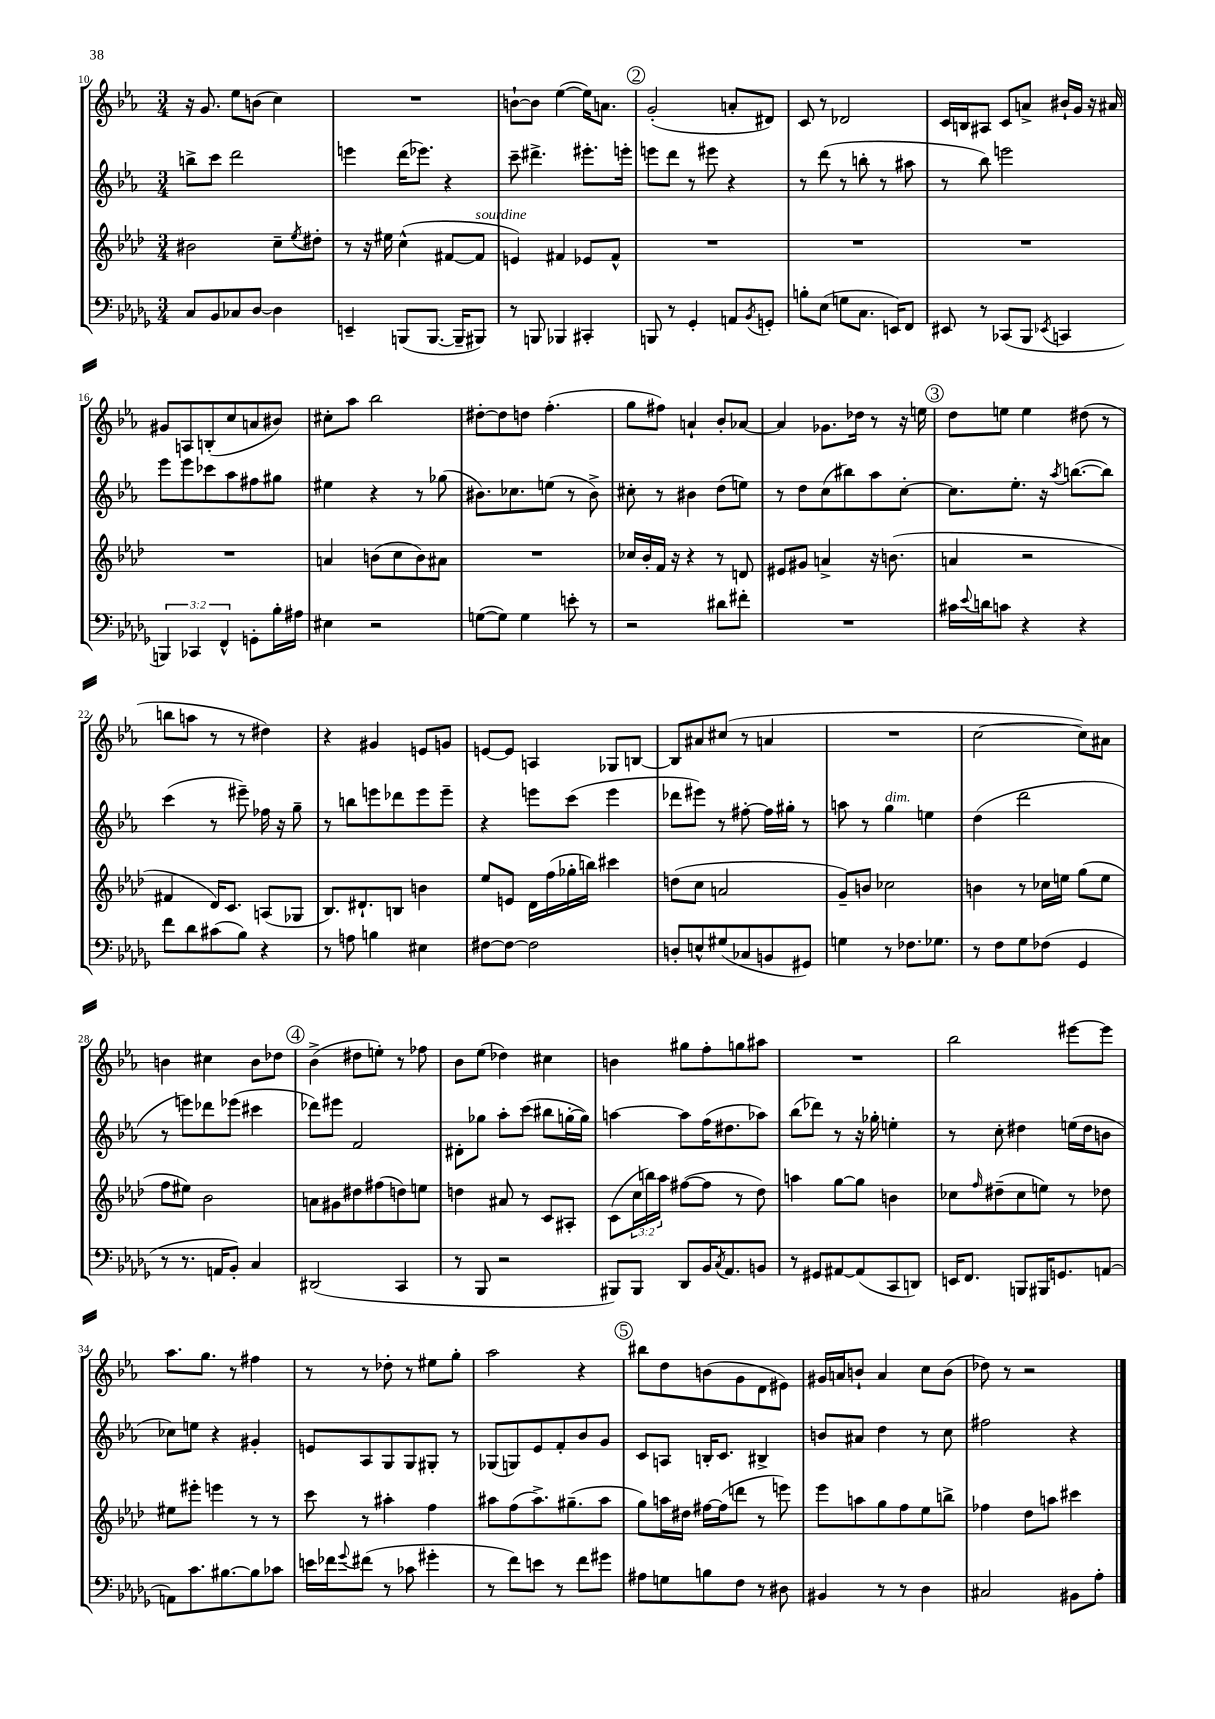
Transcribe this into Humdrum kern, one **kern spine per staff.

**kern	**kern	**kern	**kern
*staff4	*staff3	*staff2	*staff1
*clefF4	*clefG2	*clefG2	*clefG2
*k[b-e-a-d-g-]	*k[b-e-a-d-]	*k[b-e-a-]	*k[b-e-a-]
*M3/4	*M3/4	*M3/4	*M3/4
8C/L	2b#\	8bb^\L	16r
.	.	.	8.g/
8BB-/	.	8ccc\J	.
8C-/	.	2ddd\	8ee-\L
[8D-/J	.	.	(8b\J
4D-\]	8cc~\L	.	4cc\)
.	8qee-/	.	.
.	8dd#'\J	.	.
=	=	=	=
4EE~/	8r	4eee\	2.r
.	16r	.	.
.	16ee#\	.	.
(8BBB/L	(4cc^^\	(16ddd\LK	.
.	.	8.eee-\J)	.
[8.BBB/J	.	.	.
.	[8f#/L	4r	.
16BBB~/]LK	.	.	.
8BBB#/J)	8f#/]J	.	.
=	=	=	=
8r	4e/)	8ccc~\	[8b`\L
8BBB/	.	4.ddd#^\	8b\]J
4BBB-/	4f#/	.	([4ee-\
4CC#'/	8e-/L	8.eee#'\L	16ee-\]LK)
.	.	.	8.a\J
.	8f#^^/J	.	.
.	.	16eee'\Jk	.
=	=	=	=
8BBB/	2.r	8eee\L	(2g'/
8r	.	8ddd\J	.
4GG-'/	.	8r	.
.	.	8eee#\	.
8AA/L	.	4r	8a'/L
8qBB-/	.	.	.
8GG'/J	.	.	8d#/J)
=	=	=	=
8B'\L	2.r	8r	8c/
(8E-\J	.	(8ddd\	8r
8G\L	.	8r	2d-/
8.C\J	.	8bb'\	.
.	.	8r	.
16EE/LK)	.	.	.
8FF/J	.	8aa#\	.
=	=	=	=
8EE#/	2.r	8r	16c/LL
.	.	.	16B/J
8r	.	8bb-\)	8A#/J
(8CC-/L	.	2eee\	8c/L
8BBB-/J	.	.	8a^/J
8qEE-/	.	.	.
4CC/	.	.	16b#`/LL
.	.	.	16g/JJ
.	.	.	16r
.	.	.	16a#/
=	=	=	=
6BBB/)	2.r	8eee-\L	8g#/L
.	.	8eee-\	8A/
6CC-/	.	.	.
.	.	8ccc-\	(8B'/
6FF^^/	.	.	.
.	.	8aa-\	8cc/
8GG'\L	.	8ff#\	8a/
16B-'\L	.	8gg#\J	8b#/J)
16A#\JJ	.	.	.
=	=	=	=
4E#\	4a/	4ee#\	8cc#'\L
.	.	.	8aa-\J
2r	(8b\L	4r	2bb-\
.	8cc\	.	.
.	8b\)	8r	.
.	8a#\J	(8gg-\	.
=	=	=	=
([8G\L	2.r	8.b#\L)	[8dd#'\L
8G\]J)	.	.	8dd#\]
.	.	8.cc-\	.
4G\	.	.	8dd\J
.	.	(8ee\J	(4.ff'\
8e'\	.	8r	.
8r	.	8b#^\)	.
=	=	=	=
2r	16cc-/LL	8cc#'\	8gg\L
.	16b-'/	.	.
.	16f/JJ	8r	8ff#\J)
.	16r	.	.
.	4r	4b#\	4a`/
8d#\L	8r	(8dd\L	8b-'/L
8f#'\J	8d/	8ee\J)	[8a-/J
=	=	=	=
2.r	8e#/L	8r	4a-/]
.	8g#/J	8dd\L	.
.	4a^/	(8cc\	8.g-\L
.	.	8bb#\)	.
.	.	.	16dd-\Jk
.	16r	8aa-\	8r
.	(8.b\	.	.
.	.	[8cc'\J	16r
.	.	.	16ee\
=	=	=	=
16c#\LL	4a/	8.cc\]L	8dd\L
8qqe-/	.	.	.
16d\J	.	.	.
8c\J	.	.	8ee\J
.	.	8.ee-'\J	.
4r	2r	.	4ee\
.	.	16r	.
.	.	8qaa-/	.
.	.	([8.bb\L	.
4r	.	.	(8dd#\
.	.	8bb\]J)	8r
=	=	=	=
8f\L	4f#/	(4ccc\	8bb\L
8d-\	.	.	8aa\J
(8c#\	16d-/LK)	8r	8r
.	8.c/J	.	.
8B-\J)	.	8eee#~\)	8r
4r	(8A/L	16ff-\	4dd#\)
.	.	16r	.
.	8G-/J	8gg~\	.
=	=	=	=
8r	8.B-/L)	8r	4r
8A\	.	8bb\L	.
.	8.d#`/	.	.
4B\	.	8eee\	4g#/
.	8B/J	8ddd-\	.
4E#\	4b\	8eee\	8e/L
.	.	8eee~\J	8g/J
=	=	=	=
[8F#\L	8ee-/L	4r	[8e/L
8F#\_J	8e/J	.	8e/]J
2F#\]	16d-\LL	8eee\L	4A/
.	(16ff\	.	.
.	16gg-'\	(8ccc\J	.
.	16bb\JJ)	.	.
.	4ccc#\	4eee\	8G-/L
.	.	.	[8B/J
=	=	=	=
8D'/L	(8dd\L	8ddd-\L	8B/]L
8E^^/	8cc\J	8eee#\J)	8a#/
(8G#/	2a/	8r	(8cc#/J
8C-/	.	[8ff#'\	8r
8BB/	.	16ff#\]LL	4a/
.	.	16gg#'\JJ	.
8GG#/J)	.	8r	.
=	=	=	=
4G\	8g~/L)	8aa\	2.r
.	8b/J	8r	.
8r	2cc-\	4gg\	.
8.F-\L	.	.	.
.	.	4ee\	.
8.G-\J	.	.	.
=	=	=	=
8r	4b\	(4dd\	[2cc\
8F\L	.	.	.
8G-\	8r	2ddd\	.
(8F-\J	16cc-\LL	.	.
.	16ee\JJ	.	.
4GG-/	(8gg\L	.	8cc\]L)
.	8ee\J	.	8a#\J
=	=	=	=
8r	8ff\L	8r	4b\
8.r	8ee#\J)	8eee\L)	.
.	2b-\	8ddd-\	4cc#\
16AA/LK	.	.	.
8BB-'/J)	.	(8eee-\J	.
4C/	.	4ccc#\	8b\L
.	.	.	8dd-\J
=	=	=	=
(2DD#/	8a\L	8ddd-\L)	(4b-^\
.	8g#\	8eee#\J	.
.	8dd#\	2f/	8dd#\L
.	(8ff#\	.	8ee'\J)
4CC/	8dd\)	.	8r
.	8ee\J	.	8ff-\
=	=	=	=
8r	4dd\	8d#'\L	8b-\L
8BBB-/	.	8gg-\J	(8ee-\J
2r	8a#/	8aa-'\L	4dd-\)
.	8r	(8ccc\J	.
.	8c/L	8bb#\L	4cc#\
.	8A#'/J	[16gg'\L	.
.	.	16gg\]JJ)	.
=	=	=	=
8BBB#/L)	(8c\L	[4aa\	4b\
8BBB#/J	24cc\L	.	.
.	24bb\)	.	.
.	24aa-\JJ	.	.
8DD-/L	([8ff#\L	8aa\]L	8gg#\L
16BB-/K	8ff#\]J	(16ff\K	8ff'\
8qC/	.	.	.
8.AA-/	.	8.dd#\	.
.	8r	.	8gg\
8BB/J	8dd-\)	8aa-\J)	8aa#\J
=	=	=	=
8r	4aa\	(8bb-\L	2.r
8GG#/L	.	8ddd-\J)	.
[8AA#/	[8gg\L	8r	.
(8AA#/]	8gg\]J	16r	.
.	.	16gg-'\	.
8CC/	4b\	4ee'\	.
8DD/J)	.	.	.
=	=	=	=
16EE/LK	8cc-\L	8r	2bb-\
8.FF/J	.	.	.
.	16qqff/	.	.
.	(8dd#~\	8cc'\	.
8BBB/L	8cc-\	4dd#\	.
16BBB#/K	8ee\J)	.	.
8.GG/	.	.	.
.	8r	(16ee\LL	[8eee#\L
.	.	16dd#\J	.
[8AA/J	8dd-\	8b\J	8eee#\]J
=	=	=	=
8AA\]L	8ee#\L	8cc-\L)	8.aa-\L
8.c\	8eee#'\J	8ee\J	.
.	.	.	8.gg\J
.	4eee\	4r	.
[8.B#\	.	.	.
.	.	.	8r
8B#\]	8r	4g#'/	4ff#\
8c-\J	8r	.	.
=	=	=	=
16e\LL	8ccc\	8e/L	8r
16f-\J	.	.	.
8qqg-/	.	.	.
(8f#\J	8r	8A-/	8r
8r	4aa#'\	8G/	8dd-'\
8c-\	.	8G/	8r
4g#'\	4ff\	8G#'/J	8ee#\L
.	.	8r	8gg'\J
=	=	=	=
8r	8aa#\L	(8G-/L	2aa-\
8f\L)	(8ff\	8G/)	.
8e\J	8.aa#^\)	8e-/	.
8r	.	8f'/	.
.	(8.gg#~\	.	.
8f\L	.	8b-/	4r
8g#\J	8aa#\J	8g/J	.
=	=	=	=
8A#\L	8gg\L)	8c/L	8bb#\L
8G\	16aa\L	8A/J	8dd\
.	16dd#\JJ	.	.
8B\	[16ff#\LL	16B'/LK	(8b\
.	(16ff#\]J	8.c/J	.
8F\J	8ddd\J	.	8g\
8r	8r	4B#^/	8d\
8D#\	8eee\)	.	8e#\J)
=	=	=	=
4BB#/	8eee-\L	8b/L	16g#/LL
.	.	.	16a/J
.	8aa\	8a#/J	8b`/J
8r	8gg\	4dd\	4a/
8r	8ff\	.	.
4D-\	8ee-\	8r	8cc\L
.	8bb^\J	8cc\	(8b\J
=	=	=	=
2C#/	4ff-\	2ff#\	8dd-\)
.	.	.	8r
.	8dd-\L	.	2r
.	8aa\J	.	.
8BB#\L	4ccc#\	4r	.
8A-'\J	.	.	.
==	==	==	==
*-	*-	*-	*-
